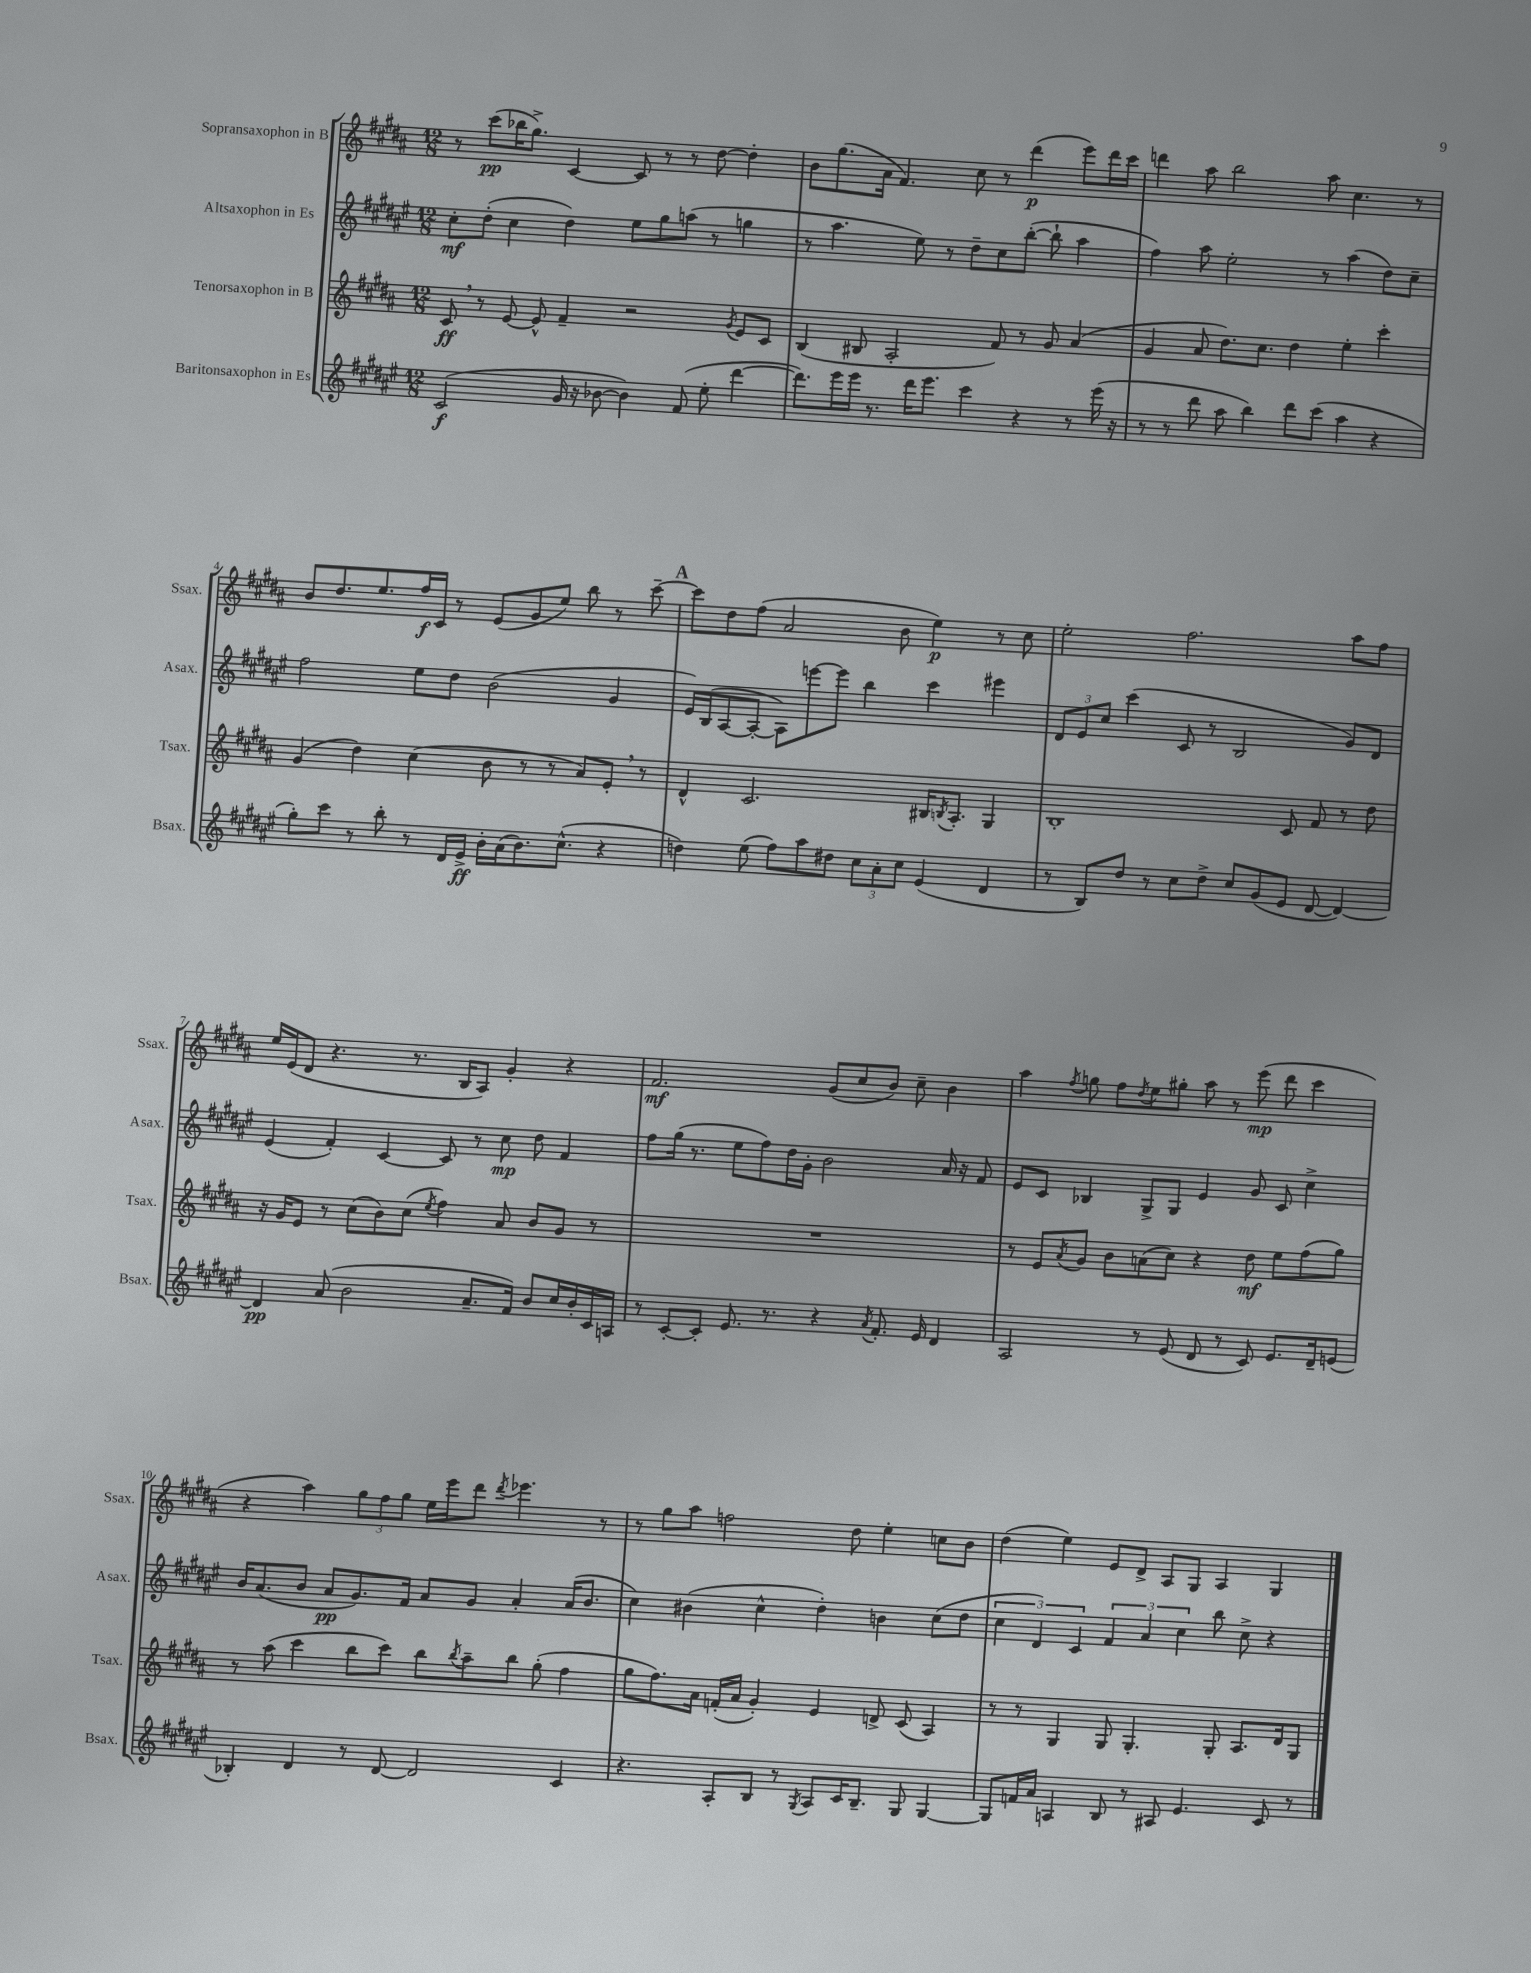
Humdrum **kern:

**kern	**kern	**kern	**kern
*staff4	*staff3	*staff2	*staff1
*clefG2	*clefG2	*clefG2	*clefG2
*k[f#c#g#d#a#e#]	*k[f#c#g#d#a#]	*k[f#c#g#d#a#e#]	*k[f#c#g#d#a#]
*M12/8	*M12/8	*M12/8	*M12/8
(2c#	8c#	8cc#'	8r
.	8r	(8dd#'	(8ccc#
.	[8e	4cc#	16bb-
.	.	.	8.gg#^)
.	8e^^]	.	.
16g#	4f#~	4dd#)	[4c#
16r	.	.	.
[8b-	.	.	.
4b-])	2r	8ee#	8c#]
.	.	8gg#	8r
(8f#	.	(8aa	8r
8ee#'	.	8r	[8dd#
.	8qg#	.	.
[4ddd#	8e	4gg	4dd#']
.	8c#	.	.
=	=	=	=
8.ddd#])	(4B	8r	8b
.	.	4.aa#	(8.gg#
16eee#	.	.	.
16eee#	8B#	.	.
8.r	.	.	16a#
.	2A#'	.	4.f#)
16ddd#	.	8ee#)	.
8.eee#	.	.	.
.	.	8r	.
4ccc#	.	8dd#~	8cc#
.	8f#)	8cc#	8r
4r	8r	([8bb'	(4ddd#
.	8g#	8bb`]	.
8r	(4a#	4aa#	8eee)
(16eee#	.	.	16ddd#
16r	.	.	16ccc#
=	=	=	=
8r	4g#	4ff#)	4ddd
8r	.	.	.
8ddd#	8a#	8aa#	8aa#
8aa#	8.dd#)	2ee#'	2bb
4bb)	.	.	.
.	8.cc#	.	.
8ddd#	4dd#	.	.
(8ccc#	.	8r	8aa#
4aa#	4ee'	(4aa#	4.cc#
4r	4ccc#'	8dd#)	.
.	.	8cc#~	8r
=	=	=	=
8gg#')	(4g#	2ff#	8b
8ccc#	.	.	8.dd#
8r	4dd#)	.	.
.	.	.	8.ee
8bb'	.	.	.
8r	(4cc#	8ee#	16ff#
.	.	.	16c#
16d#	.	8dd#	8r
16e#^	.	.	.
16b'	8b	(2b	(8e
(16a#	.	.	.
8.b)	8r	.	8g#
.	8r	.	8ee)
(8.cc#^^	.	.	.
.	8a#)	.	8bb
4r	8e'	4g#	8r
.	8r	.	[8ccc#~
=	=	=	=
4dd)	4d#^^	16e#)	8ccc#]
.	.	(16B	.
.	.	[8A#	8dd#
(8ee#	2.c#	8A#'_	(8ff#
8ff#)	.	8A#])	2a#
8aa#	.	[8eee	.
8dd#	.	8eee]	.
12cc#	.	4bb	.
12a#'	.	.	.
.	.	.	8b
12cc#	.	.	.
(4e#	16B#	4ccc#	4ee)
.	8qB	.	.
.	8.A#'	.	.
4d#	4G#	4eee#	8r
.	.	.	8cc#
=	=	=	=
8r	1B'	12d#	2ee'
.	.	12e#	.
8B)	.	.	.
.	.	12cc#	.
8dd#	.	(4ccc#	.
8r	.	.	.
8cc#	.	8c#	2.ff#
8dd#^	.	8r	.
8cc#	.	2B	.
(8g#	.	.	.
8e#	8c#	.	.
[8d#	8f#	.	.
4d#_)	8r	8g#)	8aa#
.	8dd#	8d#	8ff#
=	=	=	=
4d#]	16r	(4e#	16ee
.	16g#	.	(16e
.	8e	.	8d#
(8a#	8r	4f#')	4.r
2b	(8cc#	.	.
.	8b)	[4c#	.
.	(8cc#	.	8.r
.	8qee	.	.
.	4ff#)	8c#]	.
.	.	.	16B
8.a#~	.	8r	8A#)
.	8a#	8cc#	4g#'
16f#)	.	.	.
8b	8b	8dd#	.
16cc#	8g#	4f#	4r
16b'	.	.	.
16c#	8r	.	.
16A	.	.	.
=	=	=	=
8r	1.r	8ff#	2.f#
[8c#'	.	(16gg#	.
.	.	8.r	.
8c#']	.	.	.
8.e#	.	8ee#	.
.	.	8ff#)	.
8.r	.	.	.
.	.	16dd#	.
.	.	16g#'	.
4r	.	2b	(8g#
.	.	.	8cc#
8qa#	.	.	.
8.f#'	.	.	8b)
.	.	.	8cc#~
16e#	.	.	.
4d#	.	16a#	4b
.	.	16r	.
.	.	8f#	.
=	=	=	=
2A#	8r	8e#	4aa#
.	8e	8c#	.
.	8qa#	.	8qff#
.	8g#	4B-	8gg
.	8b	.	8ff#
.	.	.	8qdd#
8r	(8a	8G#^	8ee
(8e#	8cc#)	8G#	8gg#'
8d#	4r	4e#	8aa#
8r	.	.	8r
8c#)	8dd#	8g#	(8eee
8.e#	8ee	8c#	8ddd#
.	(8ff#	4cc#^	4ccc#
16d#~	.	.	.
(8e	8gg#)	.	.
=	=	=	=
4B-')	8r	16b	4r
.	.	(8.a#	.
.	(8aa#	.	.
4d#	4ccc#	8b	4aa#)
.	.	8a#	.
8r	8bb	8.g#)	12gg#
.	.	.	12ff#
[8d#	8ccc#)	.	.
.	.	.	12gg#
.	.	16f#	.
2d#]	8bb	8a#	16ee
.	.	.	16eee
.	8qbb	.	.
.	8aa#~	8g#	8ddd#
.	.	.	8qddd#
.	8bb	4a#'	4.eee-
.	(8gg#'	.	.
4c#	4ff#	(16a#	.
.	.	8.b	.
.	.	.	8r
=	=	=	=
4.r	8gg#	4cc#)	8r
.	8.ff#)	.	8gg#
.	.	(4b#	8aa#
.	16a#	.	.
8A#'	(16f'	.	2ff
.	16a#	.	.
8B	4g#')	4cc#^^	.
8r	.	.	.
8qG#	.	.	.
8A#	4e	4dd#')	.
16c#	.	.	8dd#
8.B~	.	.	.
.	8d^	4b	4ee'
8G#	(8c#	.	.
[4G#	4A#)	(8cc#	8cc
.	.	8dd#	8b
=	=	=	=
8G#]	8r	6cc#	(4dd#
16f	8r	.	.
.	.	6d#)	.
16a#	.	.	.
4A	4G#	.	4ee)
.	.	6c#	.
8B	8G#	6f#	8e
8r	4.G#'	.	8d#^
.	.	6a#	.
8A#	.	.	8A#
.	.	6cc#	.
4.e#	.	.	8G#
.	8G#'	8bb	4A#
.	8.A#	8cc#^	.
8c#	.	4r	4G#
.	16d#	.	.
8r	8G#	.	.
==	==	==	==
*-	*-	*-	*-
